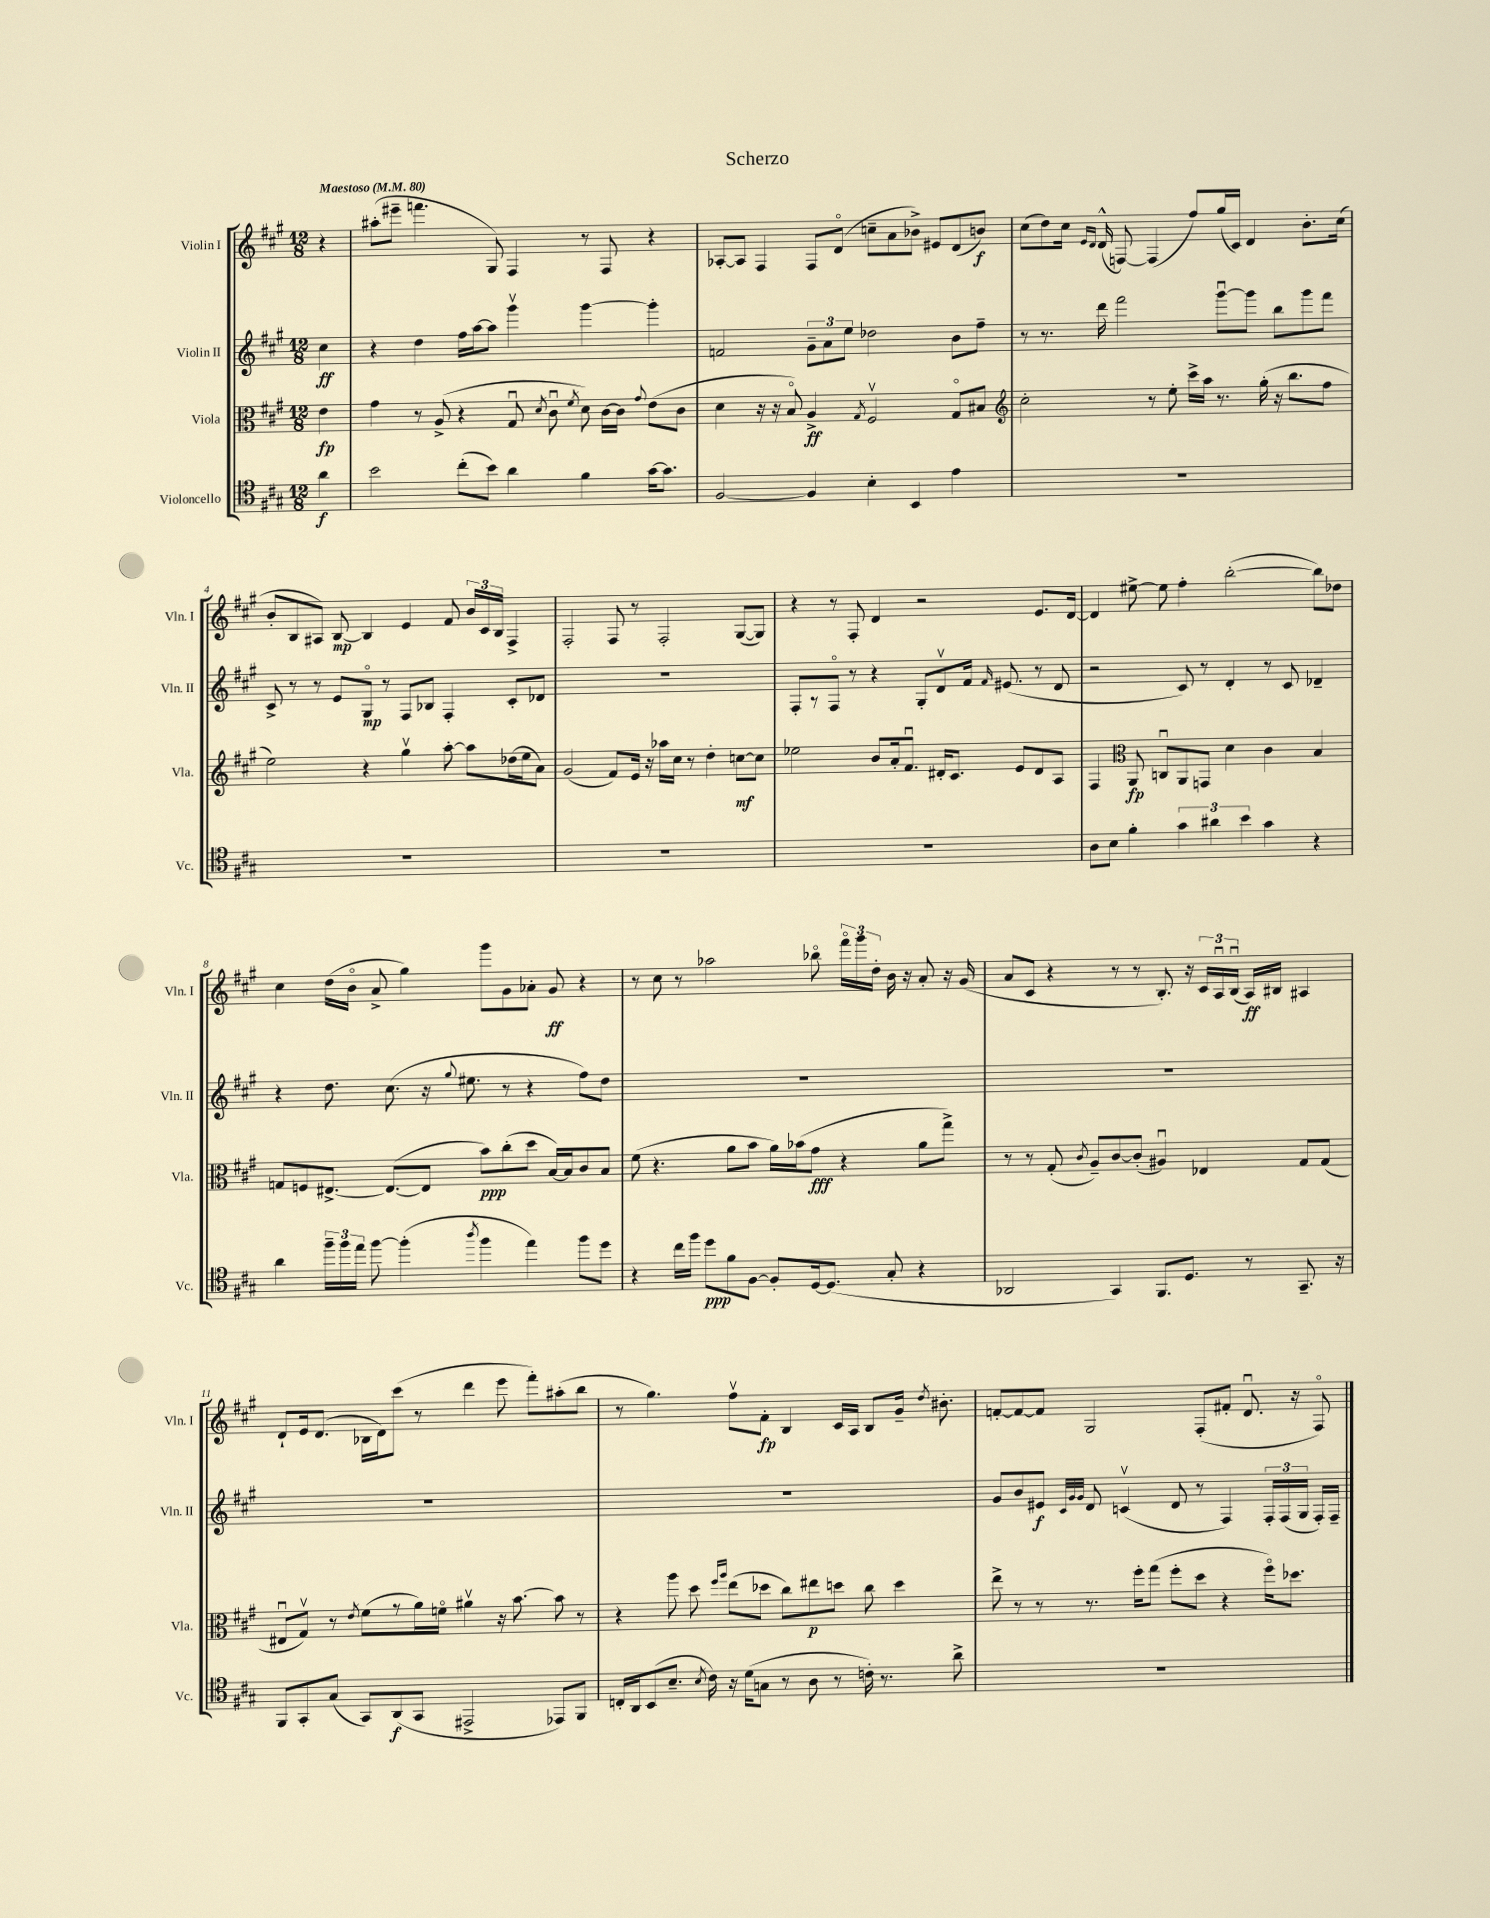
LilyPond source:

\header { title = "Scherzo" }
<<
\new StaffGroup <<
\new Staff = "s0" \with { instrumentName = "Violin I" shortInstrumentName = "Vln. I" } {
    \clef treble \key a \major \numericTimeSignature \time 12/8 \partial 4 \tempo "Maestoso" 4 = 80
    \autoBeamOff r4 |
    ais''8[-.( eis'''8]-- f'''4. gis8) fis4 r8 fis8 r4 |
    aes8[~-. aes8] fis4 fis8[ d'8]\flageolet( c''8[-- a'8 bes'8]->) eis'8[ d'8( b'8]\f) |
    cis''8[( d''8) cis''16] \grace { e'16[ d'16] } d'16-^( f8~) f4( fis''8[) gis''16( cis'16]) d'4 b'8.[-. cis''16]( |
    b'8[-. b8 ais8]) b8~\mp b4 e'4 fis'8 \tuplet 3/2 { b'16[ cis'16 b16] } fis4-> |
    fis2-. fis8 r8 fis2-. gis8[~( gis8]) |
    r4 r8 fis8-. d'4 r2 e'8.[ d'16]~ |
    d'4 eis''8~-> eis''8 fis''4-. b''2~-.( b''8[) des''8] |
    cis''4 d''16[( b'16]\flageolet a'8-> gis''4) gis'''8[ gis'8 aes'8]-. gis'8\ff r4 |
    r8 cis''8 r8 aes''2 bes''8\flageolet \tuplet 3/2 { fis'''16[\flageolet gis'''16 d''16]-. } b'16 r16 a'8-. r16 gis'16( |
    a'8[ cis'8] r4 r8 r8 b8.-.) r16 \tuplet 3/2 { cis'16[ a16\downbow b16]\downbow( } a16[\ff) bis16] ais4 |
    d'8[-! e'16 d'8.]( bes16[ d'16) cis'''8]( r8 d'''4 e'''8 fis'''8[-.) ais''8-.( b''8] |
    r8 gis''4.) fis''8[\upbow fis'8]-.\fp b4 cis'16[ a16] b8[ gis'16]-- \acciaccatura { d''8 } bis'8.-. |
    f'8[~-. f'8~ f'8] gis2 fis8[-.( fis'8]-. d'8.\downbow r16 fis8\flageolet) \bar "|." |
}
\new Staff = "s1" \with { instrumentName = "Violin II" shortInstrumentName = "Vln. II" } {
    \clef treble \key a \major \numericTimeSignature \time 12/8 \partial 4
    \autoBeamOff cis''4\ff |
    r4 d''4 fis''16[ a''16~ a''8] gis'''4\upbow gis'''4~ gis'''4-. |
    f'2 \tuplet 3/2 { gis'8[-- a'8 e''8] } des''2 b'8[ fis''8]-- |
    r8 r8. d'''16 fis'''2 gis'''8[~\downbow gis'''8] b''8[ gis'''8 fis'''8] |
    cis'8-> r8 r8 e'8[ gis8]\flageolet\mp r8 fis8[ bes8] fis4-. cis'8[-. des'8] |
    R1. |
    fis8[-. r8 fis8]\flageolet r8 r4 gis8[-. d'8\upbow fis'16] \grace { fis'16 } eis'8.( r8 d'8 |
    r2 cis'8) r8 d'4-. r8 cis'8 des'4-- |
    r4 d''8. cis''8.( r16 \appoggiatura { gis''8 } eis''8. r8 r4 fis''8[) d''8] |
    R1. |
    R1. |
    R1. |
    R1. |
    gis'8[ b'8 eis'8]\f \grace { cis'32[ gis'32 gis'32] } d'8 c'4\upbow( d'8 r8 fis4) \tuplet 3/2 { fis16[-. fis16( gis16] } fis16[-.) fis16]-- \bar "|." |
}
\new Staff = "s2" \with { instrumentName = "Viola" shortInstrumentName = "Vla." } {
    \clef alto \key a \major \numericTimeSignature \time 12/8 \partial 4
    \autoBeamOff e'4\fp |
    gis'4 r8 a8->( r4 gis8\downbow \acciaccatura { d'8 } cis'8\downbow \acciaccatura { fis'8 } d'8) cis'16[~ cis'16] \appoggiatura { gis'8 } e'8[( cis'8] |
    d'4 r16 r16 b8\flageolet) a4->\ff \acciaccatura { gis8 } fis2\upbow gis8[\flageolet bis8] |
    \clef treble cis''2-. r8 e''8-. cis'''16[-> a''16] r8. gis''16-.( r16 b''8.[ fis''8] |
    e''2) r4 gis''4\upbow a''8~-. a''8[ des''16( e''16 a'8]) |
    gis'2( fis'8[) e'16] r16 aes''16[ cis''16] r8 d''4-. c''8[~\mf c''8] |
    ees''2 b'8[ a'16-. fis'8.]\downbow dis'16[-. cis'8.] e'8[ dis'8 a8] |
    fis4 \clef alto a,8\fp c8[\downbow a,8 g,8] d'4 cis'4 b4 |
    g8[ f8 eis8.]~-> eis8.[~( eis8] b'8[\ppp) cis''8-.( d''8] b16[~) b16 cis'8 b8] |
    fis'8( r4. a'8[ b'8] a'16[) bes'16( gis'8]\fff r4 a'8[ gis''8]->) |
    r8 r8 gis8-.( \acciaccatura { cis'8 } a8[--) cis'8~ cis'8]-.( ais4\downbow) ees4 gis8[ gis8]( |
    eis8[\downbow gis8]\upbow) r8 \acciaccatura { e'8 } fis'8[( r8 a'16) f'16]\flageolet ais'4\upbow r16 b'8.~ b'8 r8 |
    r4 a''8 d''8 \grace { fis''16[ a''16] } e''8[( des''8] cis''8[) eis''8\p d''8] cis''8 d''4 |
    e''8-> r8 r8 r8. fis''16[-. gis''8]( fis''8[-. d''8] r4 fis''16[\flageolet) des''8.] \bar "|." |
}
\new Staff = "s3" \with { instrumentName = "Violoncello" shortInstrumentName = "Vc." } {
    \clef tenor \key a \major \numericTimeSignature \time 12/8 \partial 4
    \autoBeamOff a'4\f |
    b'2 cis''8[-.( b'8]) a'4 fis'4 gis'16[~ gis'8.] |
    fis2~ fis4 b4-. b,4 e'4 |
    R1. |
    R1. |
    R1. |
    R1. |
    a8[ b8] fis'4-. \tuplet 3/2 { gis'4 ais'4 b'4 } gis'4 r4 |
    a'4 \tuplet 3/2 { fis''16[-- fis''16 e''16] } fis''8~ fis''4-.( \acciaccatura { a''8 } fis''4 e''4) fis''8[ d''8] |
    r4 cis''16[ fis''16] d''8[\ppp fis'8 fis8]~ fis8[-. d16~ d8.]( gis8-. r4 |
    aes,2 gis,4) fis,8.[ d8.] r8 gis,8.-- r16 |
    fis,8[ gis,8-. gis8]( gis,8[) a,8\f( gis,8] eis,2-> ees,8[) fis,8] |
    c16[-. a,16 b,8( b8.]-- \acciaccatura { b8 } cis'16) r16 d'16[( g8] r8 a8 r8 c'16-.) r8. a'8-> |
    R1. \bar "|." |
}
>>
>>
